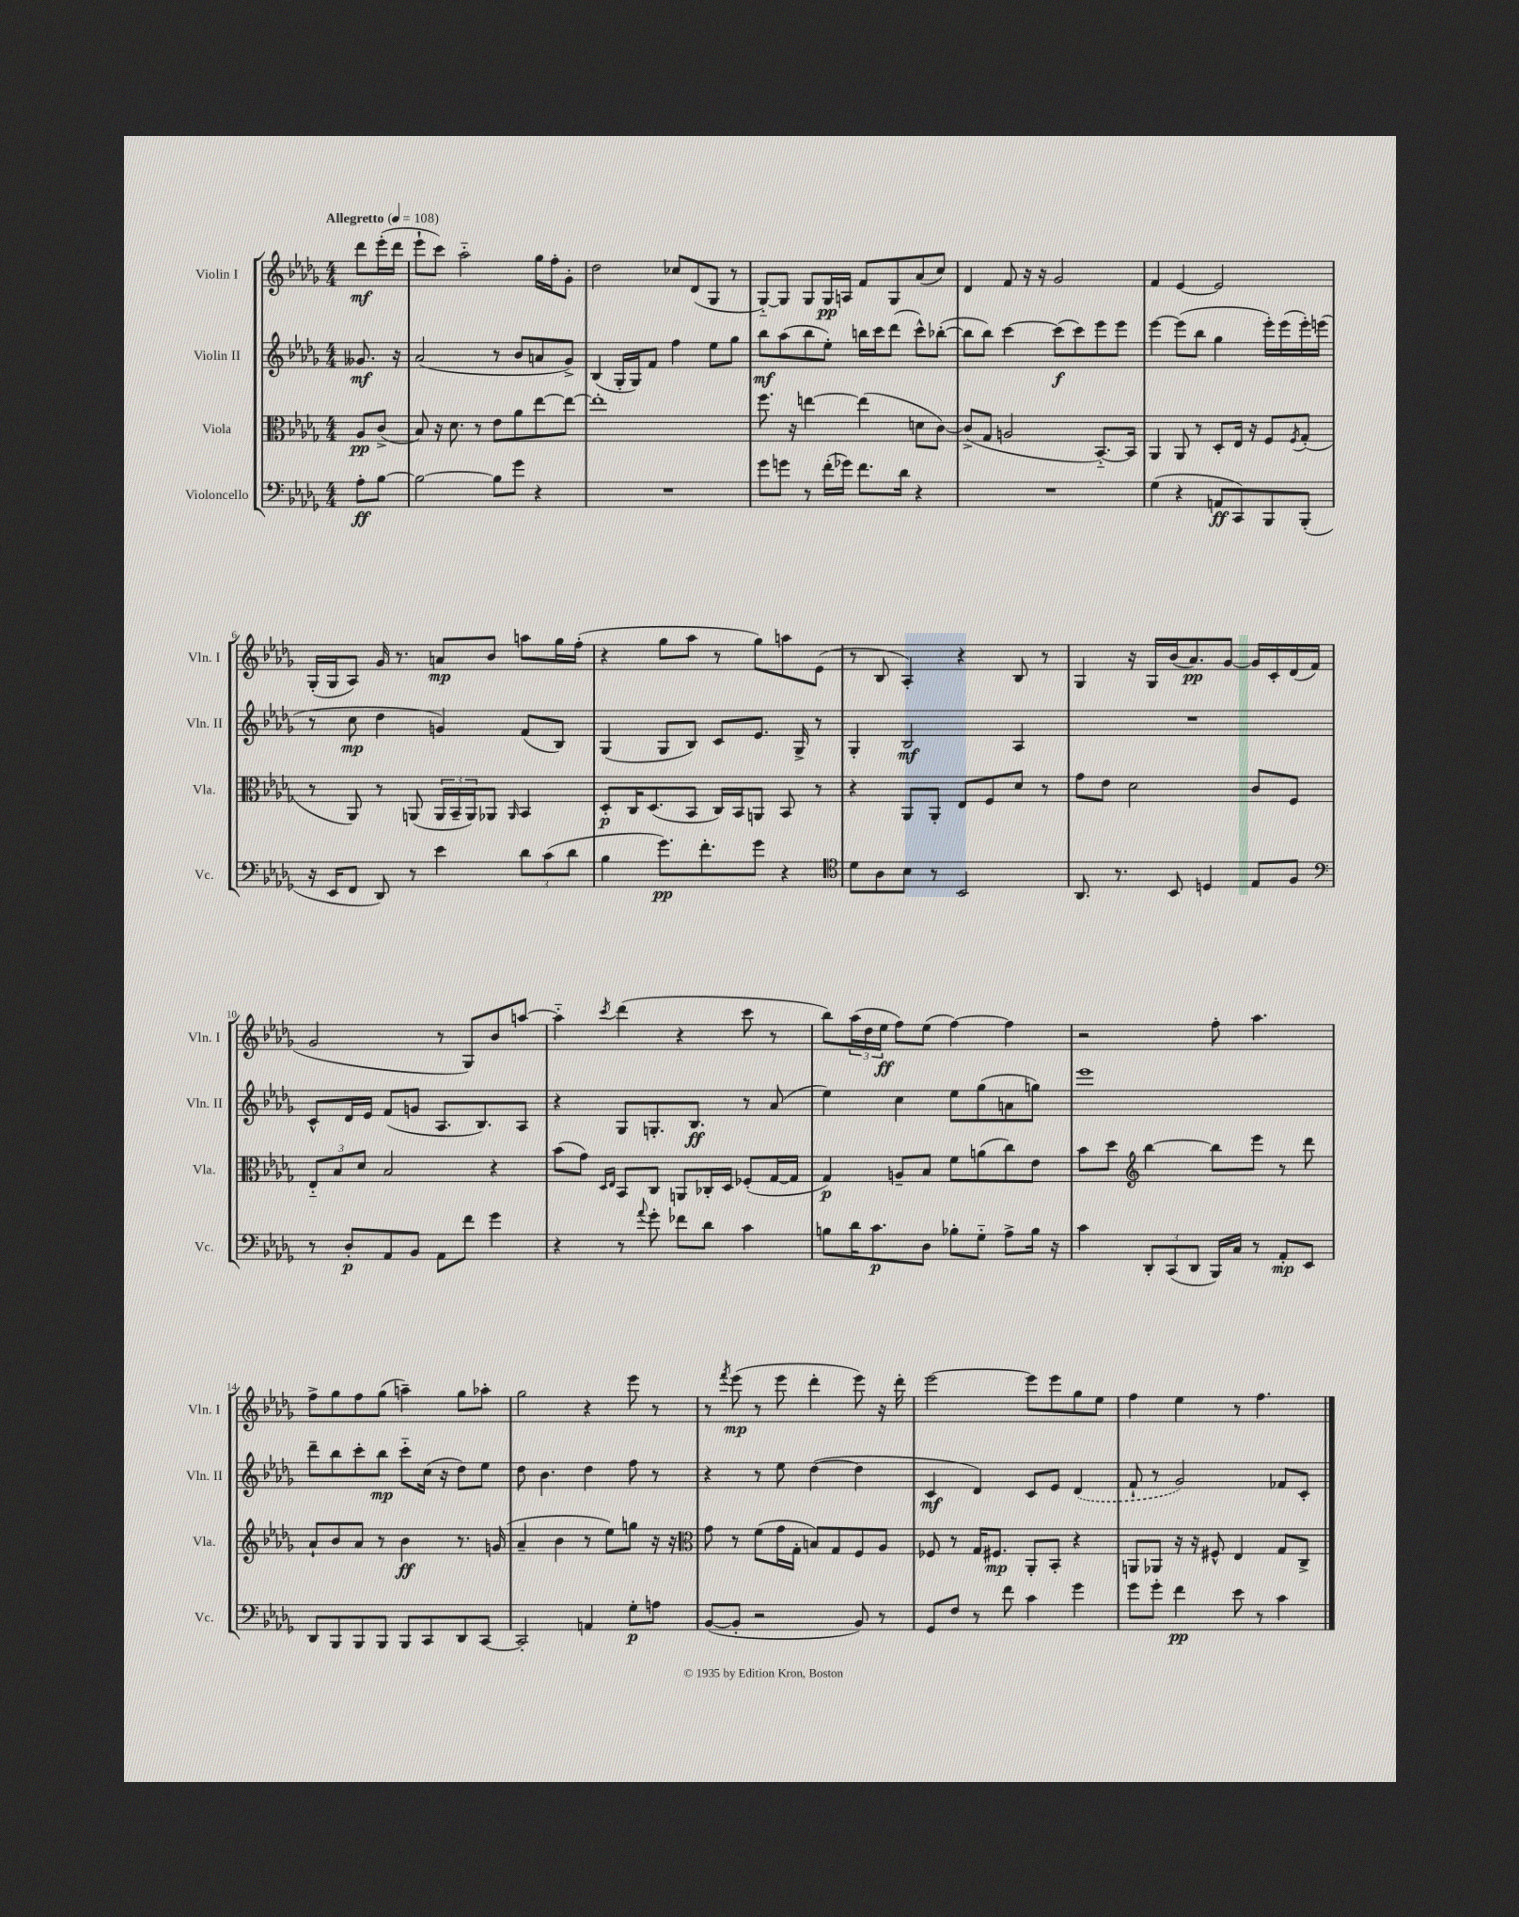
<<
\new StaffGroup <<
\new Staff = "s0" \with { instrumentName = "Violin I" shortInstrumentName = "Vln. I" } {
    \clef treble \key des \major \numericTimeSignature \time 4/4 \partial 4 \tempo "Allegretto" 4 = 108
    des'''8\mf ees'''16-.( des'''16 |
    ees'''8-! c'''8) aes''2-_ ges''16 f''16-. ges'8-. |
    des''2 ces''8 des'8( ges8 r8 |
    ges8~-_) ges8 ges8 ges16\pp a16 f'8 ges8 aes'8( c''8) |
    des'4 f'8 r16 r16 ges'2 |
    f'4 ees'4~ ees'2 |
    ges16-.( ges16 aes8) ges'16 r8. a'8\mp bes'8 a''8 ges''16 f''16-.( |
    r4 ges''8 aes''8 r8 ges''8) a''8 ees'8( |
    r8 bes8 aes4-.) r4 bes8 r8 |
    ges4 r16 ges16 bes'16( aes'8.\pp) ges'8~ ges'16 c'16-. des'16( f'16 |
    ges'2 r8 ges8) bes'8 a''8~ |
    a''4-_ \acciaccatura { c'''8 } des'''4( r4 c'''8 r8 |
    bes''8) \tuplet 3/2 { aes''16( des''16 ees''16\ff } f''8) ees''8( f''4~) f''4 |
    r2 f''8-. aes''4. |
    f''8-> ges''8 f''8 ges''8( a''4--) ges''8 aes''8-. |
    ges''2 r4 ees'''8 r8 |
    r8 \acciaccatura { f'''8 } ees'''8\mp( r8 ees'''8 des'''4-. ees'''8) r16 des'''16-. |
    ees'''2~ ees'''8 ees'''8 ges''8 ees''8 |
    f''4 ees''4 r8 f''4. \bar "|." |
}
\new Staff = "s1" \with { instrumentName = "Violin II" shortInstrumentName = "Vln. II" } {
    \clef treble \key des \major \numericTimeSignature \time 4/4 \partial 4
    geses'8.\mf r16 |
    aes'2( r8 bes'8 a'8 ges'8->) |
    bes4( ges16-. ges16) f'8 f''4 ees''8 ges''8 |
    bes''8\mf aes''8( bes''8 ees''8-.) b''16 c'''16 des'''8( c'''8-^) bes''8~-.( |
    bes''8 bes''8) c'''4~ c'''8\f( c'''8) ees'''8 ees'''8 |
    ees'''4~ ees'''8( bes''8 ges''4 ees'''16-.) ees'''16( ees'''16-.) e'''16( |
    r8 c''8\mp des''4 g'4) f'8( bes8) |
    ges4( ges8 bes8) c'8 ees'8. ges16-> r8 |
    ges4-. bes2\mf aes4 |
    R1 |
    c'8-^ des'16 ees'16 f'8( g'8 aes8. bes8.) aes8 |
    r4 ges8 g8.-. bes8.\ff r8 aes'8( |
    ees''4) c''4 ees''8 ges''8( a'8 g''8) |
    ees'''1 |
    des'''8-- bes''8 c'''8-. bes''8\mp c'''8-_ c''16( r16 des''8) ees''8 |
    des''8 bes'4. des''4 f''8 r8 |
    r4 r8 ees''8 des''4~( des''4 |
    c'4\mf des'4) c'8 ees'8 \once \slurDashed des'4( |
    f'8-! r8 ges'2) fes'8 c'8-. \bar "|." |
}
\new Staff = "s2" \with { instrumentName = "Viola" shortInstrumentName = "Vla." } {
    \clef alto \key des \major \numericTimeSignature \time 4/4 \partial 4
    aes8\pp c'8->( |
    bes8) r16 des'8. r8 ees'8 aes'8 ees''8~ ees''8~ |
    ees''1-. |
    f''8. r16 e''4~ e''4( d'8 c'8~) |
    c'8->( ges8 a2 bes,8.~-_) bes,16 |
    aes,4 aes,8 r8 des8-. ees16 r16 f8 \acciaccatura { f8 } ges8-.( |
    r8 aes,8) r8 a,8( \tuplet 3/2 { a,16 bes,16-- a,16) } aes,8 \grace { aes,16 } bes,4 |
    des8-.\p c16 des8.( bes,8 c16) bes,16 a,8 bes,8 r8 |
    r4 aes,8 aes,8-. ees8 f8 des'8 r8 |
    ges'8 ees'8 des'2 c'8 f8 |
    \tuplet 3/2 { ees8-_ bes8 des'8 } bes2 r4 |
    bes'8( ges'8) \grace { des16 ees16 } bes,8 c8 a,8 ces16-. des16 fes8-.( ges16~ ges16 |
    ges4\p) a8-- bes8 f'8 a'8( c''8) ees'8 |
    bes'8 des''8 \clef treble bes''4~ bes''8 ees'''8 r8 des'''8 |
    aes'8-! bes'8 aes'8 r8 bes'4\ff r8. g'16( |
    aes'4-- bes'4 r8 ees''8) g''8 r16 r16 |
    \clef alto ges'8 r8 f'8( ges'16 ges16-. b8) ges8 f8 aes8 |
    fes8 r8 ges16 fis8.\mp aes,8-. bes,8-. r4 |
    a,8 aes,8 r16 r16 fis8-^ ees4 ges8 c8-> \bar "|." |
}
\new Staff = "s3" \with { instrumentName = "Violoncello" shortInstrumentName = "Vc." } {
    \clef bass \key des \major \numericTimeSignature \time 4/4 \partial 4
    aes8-.\ff bes8~ |
    bes2~ bes8 ges'8 r4 |
    R1 |
    ges'8 g'8 r8 f'16-.( ges'16) f'8. des'16 r4 |
    R1 |
    ges4( r4 a,8\ff c,8) bes,,8 bes,,8-.( |
    r16 ees,16 f,8 des,8) r8 ees'4 \tuplet 3/2 { des'8 c'8( des'8 } |
    bes4 ges'8.\pp) f'8.-. ges'8 r4 |
    \clef tenor des'8 aes8 bes8 r8 bes,2 |
    aes,8. r8. bes,8 d4 ees8 f8 |
    \clef bass r8 des8-.\p aes,8 bes,8 aes,8 f'8 ges'4 |
    r4 r8 \appoggiatura { aes'8 } ges'8-. fes'8 des'8 c'4 |
    b8 des'16 c'8.\p des8 bes8-. ges8-_ aes8-> bes16 r16 |
    c'4 \tuplet 3/2 { des,8-. c,8( des,8 } bes,,16) c16 r8 aes,8-.\mp ees,8 |
    des,8 bes,,8 bes,,8 bes,,8 bes,,8 c,8 des,8 c,8~ |
    c,2-. a,4 ges8-.\p a8 |
    bes,8~( bes,8-. r2 bes,8) r8 |
    ges,8 f8 r8 f'8 c'4 ges'4 |
    ges'8 ges'8-. f'4\pp ees'8 r8 c'4 \bar "|." |
}
>>
>>
